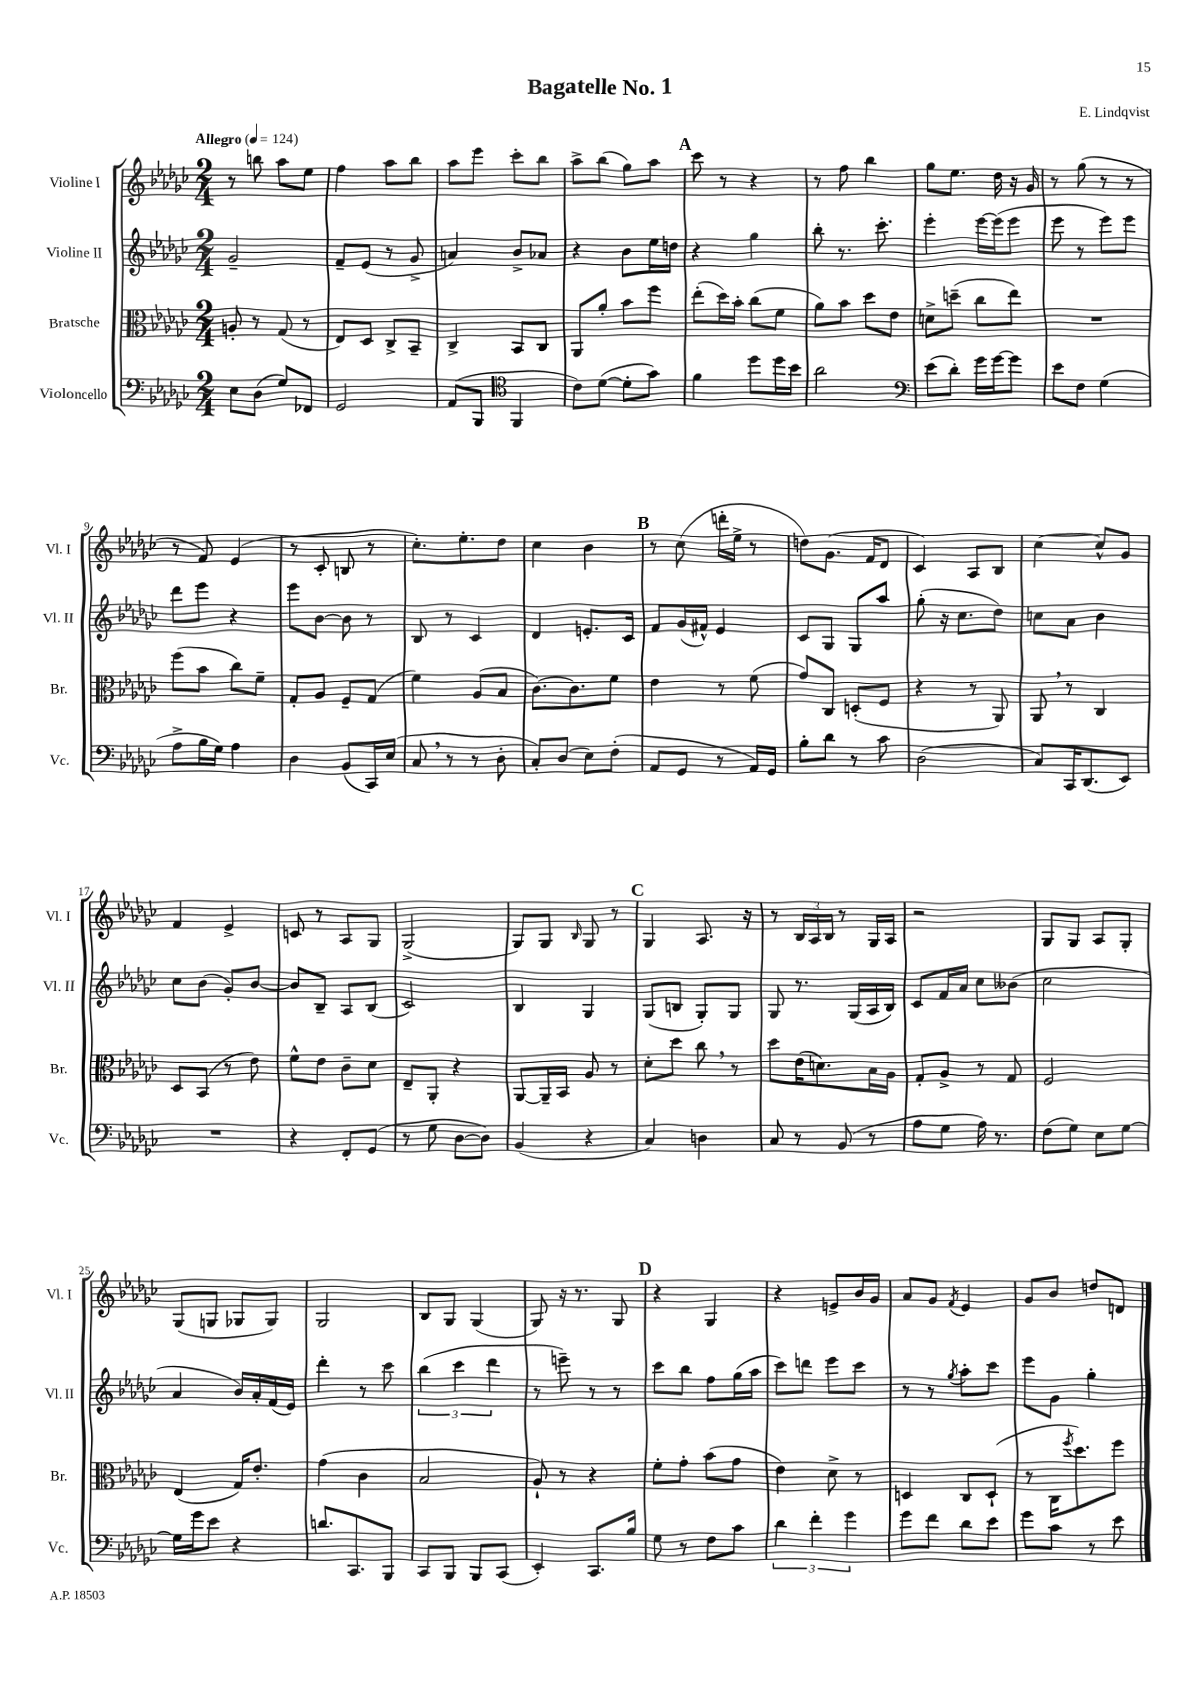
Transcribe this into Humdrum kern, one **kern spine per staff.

**kern	**kern	**kern	**kern
*part4	*part3	*part2	*part1
*staff4	*staff3	*staff2	*staff1
*I"Violoncello	*I"Bratsche	*I"Violine II	*I"Violine I
*I'Vc.	*I'Br.	*I'Vl. II	*I'Vl. I
*clefF4	*clefC3	*clefG2	*clefG2
*k[b-e-a-d-g-c-]	*k[b-e-a-d-g-c-]	*k[b-e-a-d-g-c-]	*k[b-e-a-d-g-c-]
*M2/4	*M2/4	*M2/4	*M2/4
*MM124	*MM124	*MM124	*MM124
=1	=1	=1	=1
!	!	!	!LO:TX:a:B:t=Allegro
8E-\L	8An'/	2g-~/	8r
(8D-\J	8r	.	8bbn\
8G-/L)	(8G-/	.	8aa-\L
8FF-X/J	8r	.	8ee-\J
=2	=2	=2	=2
2GG-/	8E-/L)	8f~/L	4ff\
.	8D-/J	(8e-/J	.
.	8C-^/L	8r	8aa-\L
.	8BB-~/J	8g-^/	8bb-\J
=3	=3	=3	=3
(8AA-/L	4C-^/	4an/)	8aa-\L
8BBB-/J	.	.	8eee-\J
*clefC4	*	*	*
4FF/	8BB-/L	8b-^/L	8ccc-'\L
.	8C-/J	8a-X/J	8bb-\J
=4	=4	=4	=4
8c-\L)	8AA-/L	4r	8aa-^\L
([8d-\J	8a-'/J	.	(8bb-\J
8d-'\L]	8b-\L	8b-\L	8gg-\L)
8g-\J)	8ff\J	16ee-\L	8aa-\J
.	.	16ddn\JJ	.
!!LO:REH:place=s1:t=A
=5	=5	=5	=5
4f\	(8ee-'\L	4r	8ccc-\
.	16dd-\L)	.	8r
.	16b-'\JJ	.	.
8dd-\L	(8cc-\L	4gg-\	4r
16dd-\L	8f\J	.	.
16b-\JJ	.	.	.
=6	=6	=6	=6
2a-\	8a-\L)	8bb-'\	8r
.	8b-\J	8.r	8ff\
.	8dd-\L	.	4bb-\
.	.	8.ccc-'\	.
.	8e-\J	.	.
=7	=7	=7	=7
*clefF4	*	*	*
(8e-\L	8dn^\L	4eee-'\	8gg-\L
8d-'\J)	(8ddn~\J	.	8.ee-\J
16g-\LL	8cc-\L	[16eee-\LL	.
[16g-\J	.	(16eee-\J]	16dd-\
8g-\J]	8ee-\J)	8eee-\J	16r
.	.	.	16g-/
=8	=8	=8	=8
8e-\L	2r	8eee-\	8r
8F\J	.	8r	(8gg-\
(4G-\	.	8eee-\L)	8r
.	.	8eee-\J	8r
!!LO:LB:g=z
=9	=9	=9	=9
8A-^\L	(8ff\L	8ddd-\L	8r
16B-\L	8b-\J	8eee-\J	8f/)
16G-\JJ)	.	.	.
4A-\	8cc-\L)	4r	(4e-/
.	8f~\J	.	.
=10	=10	=10	=10
4D-\	8G-'/L	8eee-\L	8r
.	8A-/J	[8b-\J	8c-'/
(8BB-/L	8F~/L	8b-\]	8Bn/
16CC-/L)	(8G-/J	8r	8r
(16E-/JJ	.	.	.
=11	=11	=11	=11
8C-,/	4f\)	8B-/	8.cc-'\L)
8r	.	8r	.
.	.	.	8.ee-'\
8r	(8A-/L	4c-/	.
8D-'\	8B-/J	.	8dd-\J
=12	=12	=12	=12
8C-'/L)	[8.c-\L)	4d-/	4cc-\
(8D-/J	.	.	.
.	8.c-\]	.	.
8E-\L)	.	8.en'/L	4b-\
(8F'\J	8f\J	.	.
.	.	16c-/Jk	.
!!LO:REH:place=s1:t=B
=13	=13	=13	=13
8AA-/L	4e-\	8f/L	8r
8GG-/J	.	(16g-/L	(8cc-\
.	.	16f#X^^/JJ)	.
8r	8r	4e-/	16dddn'\LL
.	.	.	16ee-^\JJ
16AA-/LL)	(8f\	.	8r
16GG-/JJ	.	.	.
=14	=14	=14	=14
8B-'\L	8g-/L)	8c-/L	8ddn\L)
8d-\J	8C-/J	8G-/J	(8.g-\J
8r	(8Dn'/L	8G-/L	.
.	.	.	16f/KL
8c-\	8F/J	8aa-/J	8d-/J
=15	=15	=15	=15
(2D-\	4r	(8gg-'\	4c-/)
.	.	16r	.
.	.	8.cc-\L	.
.	8r	.	8A-/L
.	8AA-/)	8dd-\J)	8B-/J
=16	=16	=16	=16
8C-/L)	8AA-,/	8ccn\L	[4cc-\
16CC-/K	8r	8a-\J	.
(8.DD-/	.	.	.
.	4C-/	4b-\	8cc-^^/L]
8EE-/J)	.	.	8g-/J
!!LO:LB:g=z
=17	=17	=17	=17
2r	8D-/L	8cc-\L	4f/
.	(8BB-/J	(8b-\J	.
.	8r	8g-'/L)	4e-^/
.	8e-\)	[8b-/J	.
=18	=18	=18	=18
4r	8f^^\L	8b-/L]	8cn/
.	8e-\J	8B-~/J	8r
8FF'/L	8c-~\L	8A-/L	8A-/L
(8GG-/J	8d-\J	(8B-/J	8G-/J
=19	=19	=19	=19
8r	8E-~/L	2c-/)	(2G-^/
8G-\	8AA-'/J	.	.
[8D-\L	4r	.	.
8D-\J])	.	.	.
=20	=20	=20	=20
(4BB-/	[8AA-/L	4B-/	8G-/L)
.	16AA-~/L]	.	8G-/J
.	16BB-/JJ	.	.
.	.	.	16qqB-/
4r	8A-/	4G-/	8G-/
.	8r	.	8r
!!LO:REH:place=s1:t=C
=21	=21	=21	=21
4C-/)	8d-'\L	(8G-/L	4G-/
.	8dd-\J	8Bn/J	.
4Dn\	8cc-,\	8G-'/L)	8.A-/
.	8r	8G-/J	.
.	.	.	16r
=22	=22	=22	=22
8C-/	8dd-\L	8G-/	8r
8r	(16e-\K	8.r	24B-/LL
.	.	.	24A-/
.	8.dn\)	.	.
.	.	.	24B-/JJ
(8BB-/	.	.	8r
.	.	(16G-/LL	.
8r	16B-\L	16A-/	16G-/LL
.	16A-\JJ	16B-/JJ)	16A-/JJ
=23	=23	=23	=23
8A-\L	8G-'/L	8c-/L	2r
8G-\J	8A-^/J	16f/L	.
.	.	16a-/JJ	.
16A-\)	8r	8cc-\L	.
8.r	.	.	.
.	8G-/	(8b--X\J	.
=24	=24	=24	=24
(8F\L	2F/	2cc-\	8G-/L
8G-\J)	.	.	8G-/J
8E-\L	.	.	8A-/L
[8G-\J	.	.	8G-'/J
!!LO:LB:g=z
=25	=25	=25	=25
16G-\LL]	(4E-/	4a-/	(8G-/L
16g-\J	.	.	.
8e-\J	.	.	8Gn/J
4r	16G-/KL)	16b-/LL)	8G-X/L
.	8.e-'/J	16a-'/	.
.	.	(16f/	8G-/J)
.	.	16e-/JJ)	.
=26	=26	=26	=26
8.dn/L	(4g-\	4ddd-'\	2G-/
8.CC-/	.	.	.
.	4c-\	8r	.
8BBB-/J	.	8ccc-\	.
=27	=27	=27	=27
8CC-/L	2B-/	(6bb-\	8B-/L
8BBB-/J	.	.	8G-/J
.	.	6ccc-\	.
8BBB-/L	.	.	(4G-/
.	.	6ddd-\	.
(8CC-/J	.	.	.
=28	=28	=28	=28
4EE-'/)	8A-`/)	8r	8G-/)
.	8r	8eeen~\)	16r
.	.	.	8.r
8.CC-/L	4r	8r	.
.	.	8r	8G-/
16B-/Jk	.	.	.
!!LO:REH:place=s1:t=D
=29	=29	=29	=29
8G-\	8f'\L	8ccc-\L	4r
8r	8g-'\J	8bb-\J	.
8F\L	(8b-\L	8ff\L	4G-/
8c-\J	8g-\J	(16gg-\L	.
.	.	16aa-\JJ	.
=30	=30	=30	=30
6d-\	4e-\)	8ccc-\L)	4r
.	.	8dddn\J	.
6f'\	.	.	.
.	8d-^\	8eee-\L	8en^/L
6g-\	.	.	.
.	8r	8ccc-\J	16b-/L
.	.	.	16g-/JJ
=31	=31	=31	=31
8g-\L	4Dn/	8r	8a-/L
8f\J	.	8r	8g-/J
.	.	8qgg-/	8qf/
8d-\L	8C-/L	8aa-'\L	4e-/
8e-\J	(8D`/J	8ccc-\J	.
=32	=32	=32	=32
8g-\L	8r	8eee-\L	8g-/L
8c-\J	16C-\KL	8g-\J	8b-/J
.	8qff/	.	.
.	8.dd-\)	.	.
8r	.	4gg-'\	8ddn/L
8e-\	8ff\J	.	8dn/J
==	==	==	==
*-	*-	*-	*-
